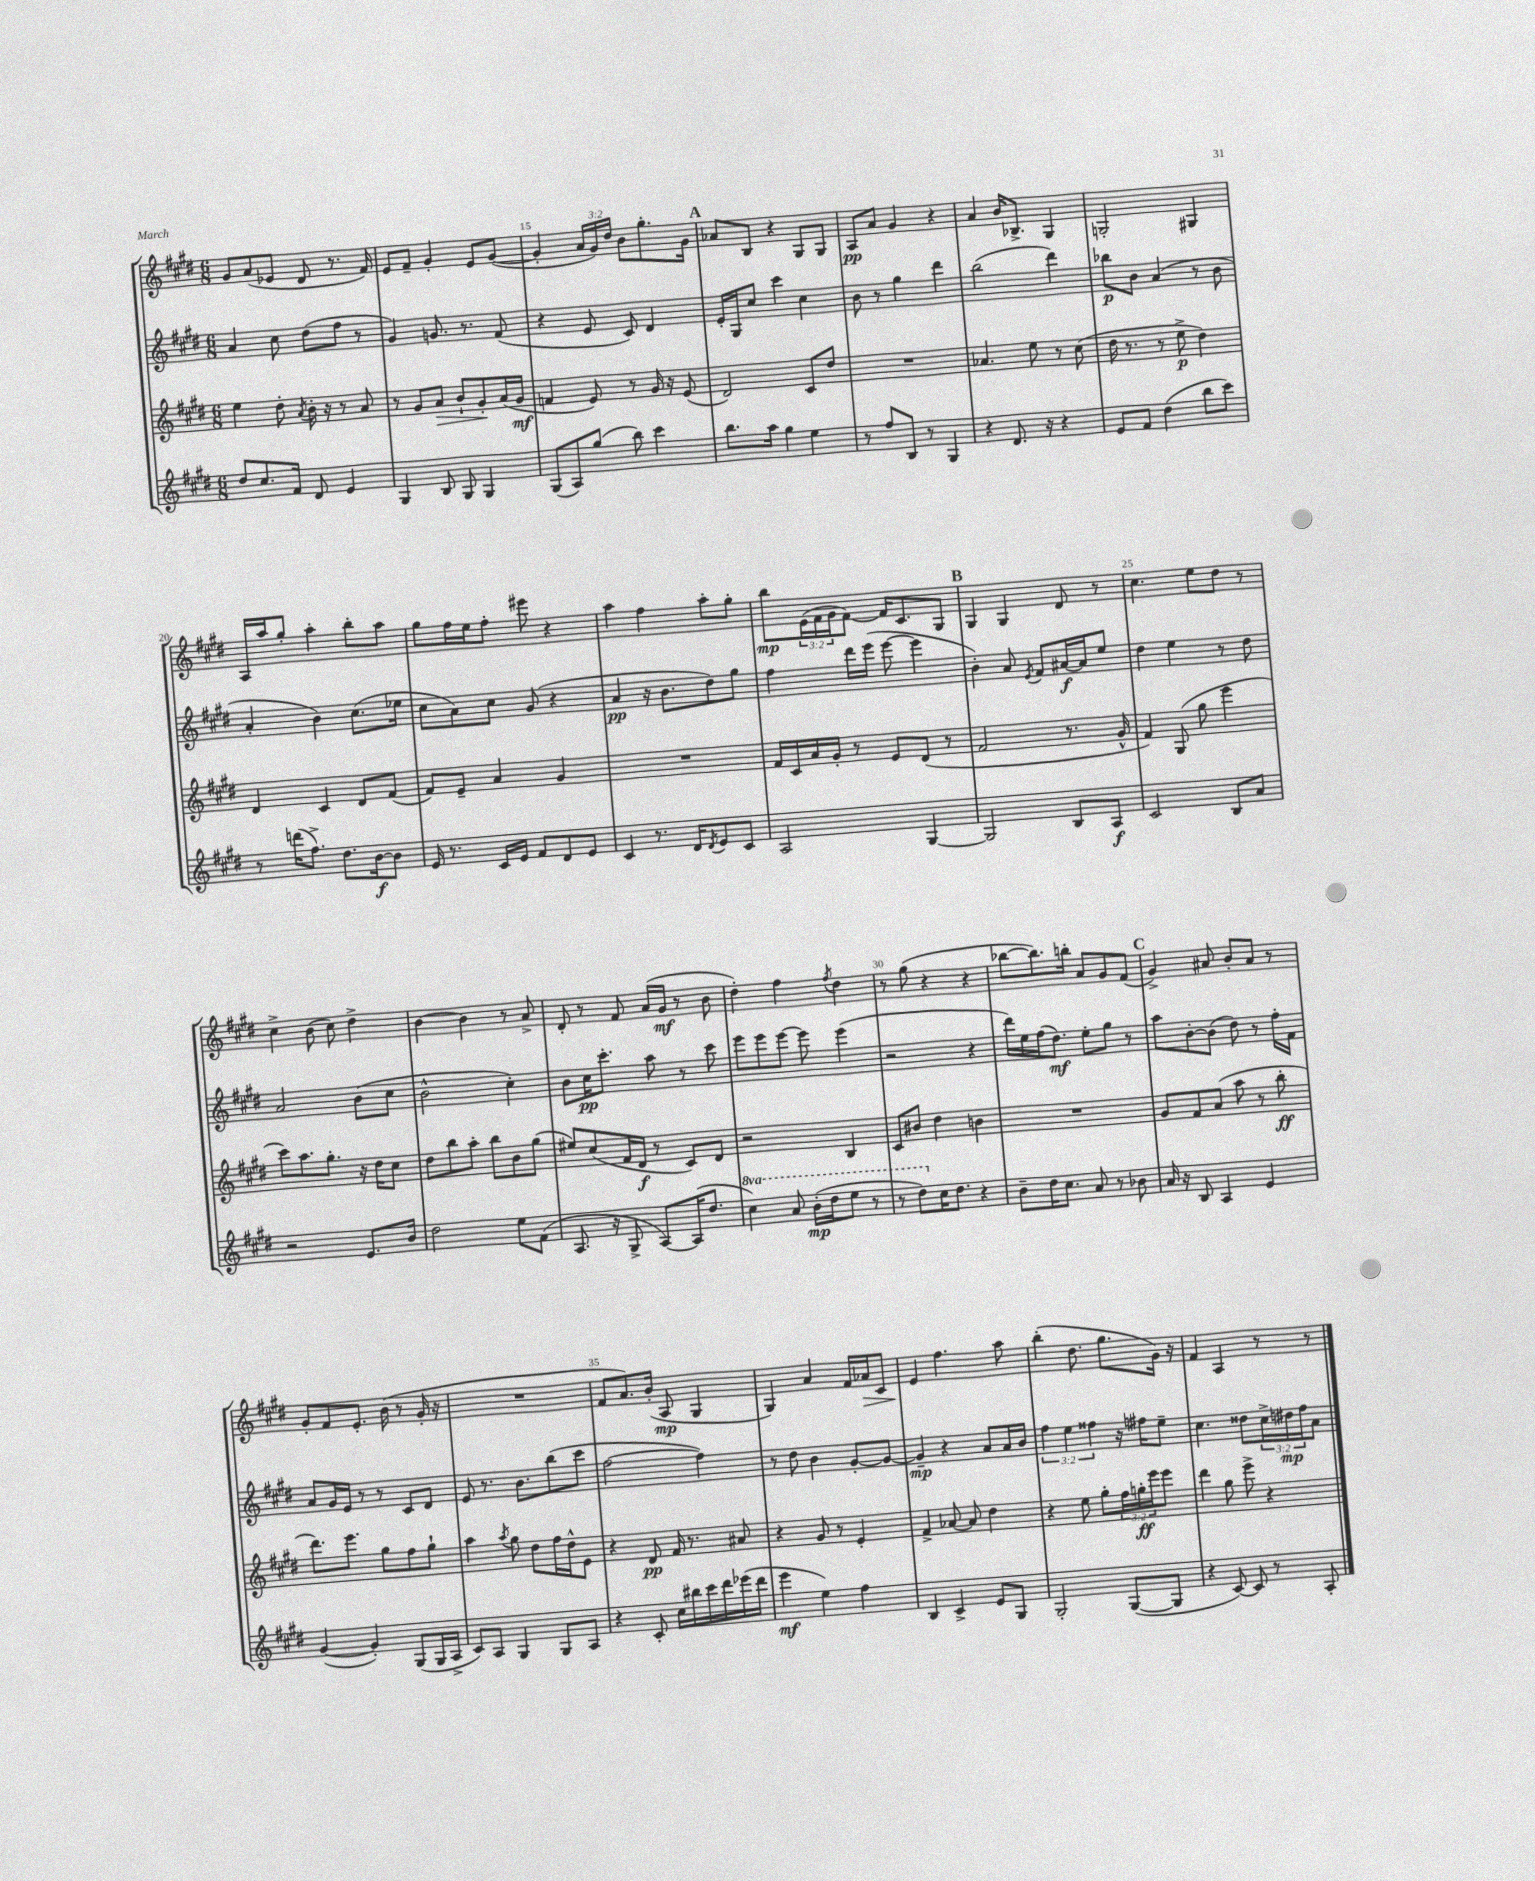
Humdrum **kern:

**kern	**kern	**kern	**kern
*staff4	*staff3	*staff2	*staff1
*clefG2	*clefG2	*clefG2	*clefG2
*k[f#c#g#d#]	*k[f#c#g#d#]	*k[f#c#g#d#]	*k[f#c#g#d#]
*M6/8	*M6/8	*M6/8	*M6/8
8dd#	4ee	4a	8g#
8.cc#	.	.	(8a
.	8dd#'	8cc#	8e-
16f#	.	.	.
.	8qa	.	.
8d#	16b'	(8dd#	8d#
.	16r	.	.
4e	8r	8ff#	8.r
.	8a	8r	.
.	.	.	16f#)
=	=	=	=
4G#	8r	4g#)	8e
.	8g#	.	8f#~
8B	8a	8.g	4g#'
8G#	8b`	.	.
.	.	8.r	.
4G#	8g#'	.	8e
.	(16a	(8f#	([8g#
.	16g#	.	.
=	=	=	=
(8G#	4f	4r	4g#']
8A)	.	.	.
(8gg#	8e)	8e	24a
.	.	.	24g#)
.	.	.	24dd#
8bb)	8r	8c#)	8b
4ccc#	16g#	4d#	8.gg#'
.	16r	.	.
.	(8e	.	.
.	.	.	16g#
=	=	=	=
8.bb	2d#)	16e'	8a-
.	.	16G#	.
.	.	8cc#	8B
16aa	.	.	.
4gg#	.	4ccc#	4r
4ee	8c#	4cc#	8G#
.	8dd#	.	8G#
=	=	=	=
8r	2.r	8b	8A
8ff#	.	8r	8a
8B	.	4gg#	4g#
8r	.	.	.
4G#	.	4ddd#	4r
=	=	=	=
4r	4.a-	(2bb	4a
8.d#	.	.	16b
.	.	.	8.B-^
.	8ee	.	.
16r	.	.	.
4r	8r	4ddd#)	4G#
.	(8cc#	.	.
=	=	=	=
8e	16dd#	8bb-	2G'
.	8.r	.	.
8f#	.	8b	.
(4dd#	8r	(4a	.
.	8ee^	.	.
8bb	4dd#)	8r	4G#
8ccc#)	.	8b	.
=	=	=	=
8r	4d#	4a'	16A
.	.	.	16aa
(16ddd	.	.	8gg#'
8.ff#^)	.	.	.
.	4c#	4b)	4aa'
8.dd#	.	.	.
.	8d#	(8.cc#	8bb'
[16b	.	.	.
8b]	(8f#	.	8aa
.	.	16ee-	.
=	=	=	=
16e	8f#)	8cc#	8gg#
8.r	.	.	.
.	8e~	8a)	16ff#
.	.	.	16ee
16c#	4a	8cc#	8ff#'
16e	.	.	.
8f#	.	(8g#	8eee#
8d#	4g#	4r	4r
8e	.	.	.
=	=	=	=
4c#	2.r	4a	4aa
8.r	.	16r	4ff#
.	.	8.b	.
16d#	.	.	.
8qd#	.	.	.
8e	.	8dd#)	8aa'
8c#	.	8gg#	8gg#'
=	=	=	=
2A	16f#	4ff#	8bb
.	16c#	.	.
.	16a	.	(24e
.	.	.	24f#
.	16g#'	.	.
.	.	.	24g#
.	8r	16ddd#	[8f#)
.	.	(16eee	.
.	8e	[8eee	16f#]
.	.	.	8.c#
[4G#	(8d#	4eee]	.
.	8r	.	8G#
=	=	=	=
2G#]	2f#	4b')	4G#
.	.	8a	4G#
.	.	8qe	.
.	.	8f#	.
8B	8.r	[16a#	8d#
.	.	16a#]	.
8A	.	8ee	8r
.	16g#^^	.	.
=	=	=	=
2c#	4f#)	4dd#	4.cc#
.	(8G#	4ee	.
.	8gg#	.	8ee
8B	4eee	8r	8dd#
8a	.	8dd#	8r
=	=	=	=
2r	8ccc#)	2a	4cc#^
.	8.aa	.	.
.	.	.	(8b
.	8.gg#'	.	.
.	.	.	8cc#)
8.e	16r	(8b	4dd#^
.	16dd#	.	.
.	8cc#	8cc#	.
16b	.	.	.
=	=	=	=
2dd#	8dd#	2b^^	[4b
.	8bb	.	.
.	8aa'	.	4b]
.	8bb	.	.
8ee	8b	4cc#')	8r
(8f#	(8gg#	.	8a^
=	=	=	=
8.A	8ee#)	8b	8d#'
.	(8cc#	16cc#	8r
16r	.	8.ccc#'	.
8G#^	16f#	.	8f#
.	16d#	.	.
[8A)	8r	8aa	(16a
.	.	.	16g#
(16A]	8c#)	8r	8r
8.dd#	.	.	.
.	8d#	8ccc#	8b
=	=	=	=
4ccc#)	2r	8eee	4dd#')
.	.	8eee	.
8aa	.	[8eee	4ff#
(16bb'	.	8eee]	.
16ddd#	.	.	.
.	.	.	8qff#
8eee	4B	(4eee	4dd#
8r	.	.	.
=	=	=	=
8r	8c#	2r	8r
8ddd#)	8b#	.	(8gg#
16cc#	4dd#	.	4r
8.dd#	.	.	.
4r	4b	4r	4r
=	=	=	=
8b~	2.r	16ddd#)	[8bb-
.	.	16ee	.
16dd#	.	(16ff#	8.bb-])
8.cc#	.	8.dd#)	.
.	.	.	16bb'
8a	.	8ee'	8a
8r	.	8gg#	8g#
8b-	.	8r	(8f#
=	=	=	=
16a	8g#	8aa	4g#^)
16r	.	.	.
8B	8f#	[8b'	.
4A	(8a	(8b]	8a#
.	8aa	8dd#)	8b'
4e	8r	8r	8a#
.	8bb'	16ff#'	8r
.	.	16f#	.
=	=	=	=
([4g#	8.ddd#)	8a	8g#'
.	.	16g#	8f#
.	8.eee	16e	.
4g#'])	.	8r	8.e'
.	8gg#	8r	.
.	.	.	(16b
(8G#	8ff#	8c#	8r
16G#	8gg#`	8d#	16g#'
16A^	.	.	16r
=	=	=	=
8c#)	4aa	8e	2.r
8A	.	8.r	.
.	8qaa	.	.
4G#	8gg#	.	.
.	.	8.b	.
.	8dd#	.	.
8G#	16ff#	(8bb	.
.	16dd#^^	.	.
8A	8e	8ccc#	.
=	=	=	=
4r	4r	[2ff#	8f#
.	.	.	8.a)
8c#'	8d#	.	.
.	.	.	(16b'
16cc#	16f#	.	8A
16bb#	8.r	.	.
16ccc#	.	4ff#])	4G#
16ddd#	.	.	.
(16eee-	8a#	.	.
16ddd#	.	.	.
=	=	=	=
4eee	4r	8r	4G#)
.	.	8dd#	.
4ee)	8g#	4b	4a
.	8r	.	.
4ff#	4e'	[8g#'	16f#
.	.	.	16a-
.	.	8g#_	8c#
=	=	=	=
4B	4f#^	4g#~]	4e
4c#^	[8a-	4r	4.ff#
.	8a-]	.	.
8e	4dd#	8a	.
8G#	.	16a	8aa
.	.	16b	.
=	=	=	=
2G#'	4r	6ff#	(4bb'
.	.	6ee	.
.	8ee	.	8.dd#
.	.	6ff##	.
.	8gg#'	.	.
.	.	.	8.gg#
([8G#	24ff#	16r	.
.	24gg'	.	.
.	.	16ff#	.
.	24eee	.	.
8G#]	8eee	8ee~	16g#)
.	.	.	16r
=	=	=	=
4r	4ddd#	4.cc#	4f#
[8c#)	8gg#	.	4A
8c#]	8eee^	8dd##	.
8r	4r	24cc#^	8r
.	.	24dd#	.
.	.	24ff#	.
8A'	.	8a	8r
==	==	==	==
*-	*-	*-	*-
